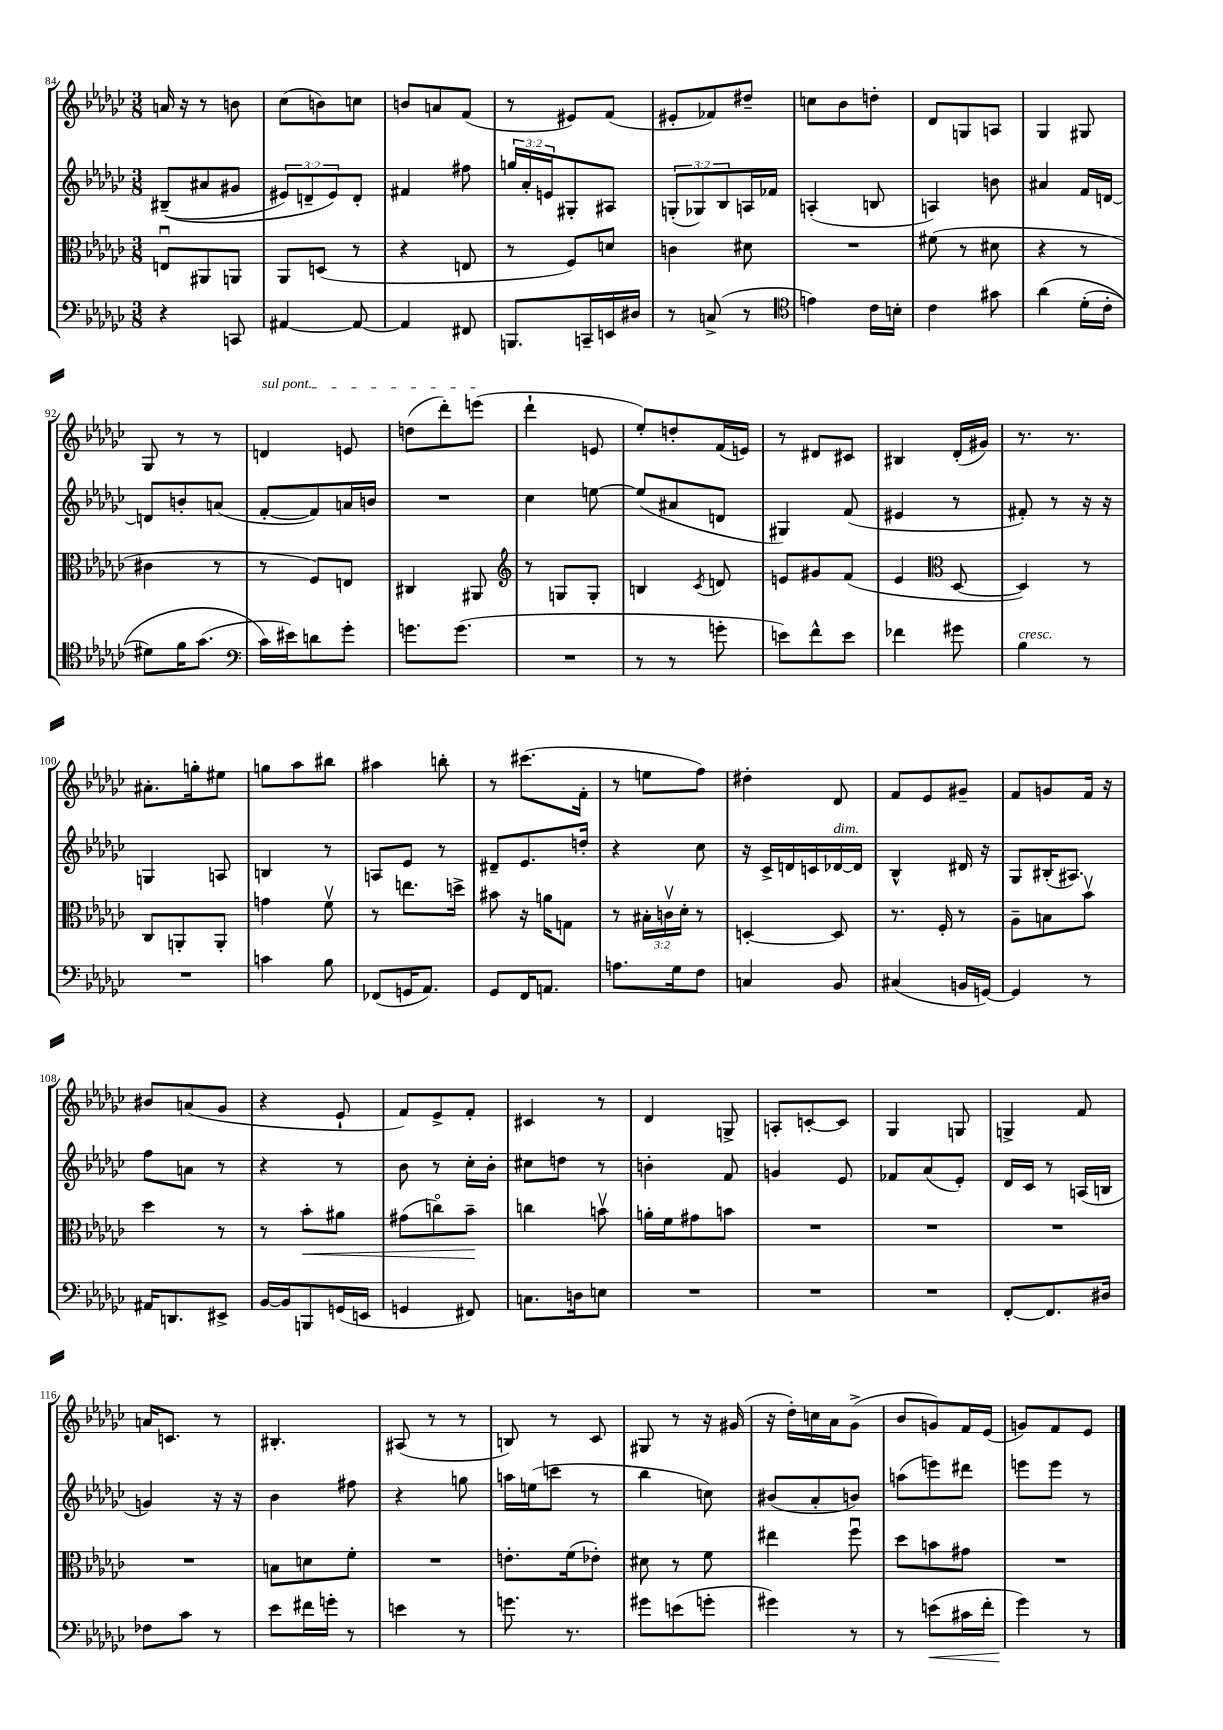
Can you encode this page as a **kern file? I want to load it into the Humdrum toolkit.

**kern	**kern	**kern	**kern
*staff4	*staff3	*staff2	*staff1
*clefF4	*clefC3	*clefG2	*clefG2
*k[b-e-a-d-g-c-]	*k[b-e-a-d-g-c-]	*k[b-e-a-d-g-c-]	*k[b-e-a-d-g-c-]
*M3/8	*M3/8	*M3/8	*M3/8
4r	8Eu	&((8B#~	16a
.	.	.	16r
.	8AA#	8a#	8r
8CC	8AA	8g#	8b
=	=	=	=
[4AA#	8AA-	12e#)	(8cc-
.	.	12d~	.
.	(8D	.	8b)
.	.	12e#&)	.
8AA#_	8r	8d'	8cc
=	=	=	=
4AA#]	4r	4f#	8b
.	.	.	8a
8FF#	8E	8ff#	(8f
=	=	=	=
8.BBB	8r	24gg	8r
.	.	24a-'	.
.	.	24e	.
.	8F)	8G#'	8e#)
16CC~	.	.	.
16EE	8d	8A#	(8f
16D#	.	.	.
=	=	=	=
8r	4c	(12G'	8e#'
.	.	12G-)	.
(8C^	.	.	8f-)
.	.	12B-	.
8r	8d#	16A	8dd#~
.	.	16f-	.
=	=	=	=
*clefC4	*	*	*
4e)	4.r	(4A'	8cc
.	.	.	8b-
16c-	.	8B	8dd'
16B'	.	.	.
=	=	=	=
4c-	(8f#	4A)	8d-
.	8r	.	8G
8g#	8d#	8b	8A
=	=	=	=
&(4a-	4r	4a#	4G-
(16d-'	8r	16f	8G#
16c-'	.	[16d	.
=	=	=	=
8d#)	4c#	8d]	8G-
16f	.	8b'	8r
(8.g-	.	.	.
.	8r	(8a	8r
=	=	=	=
*clefF4	*	*	*
16c-&)	8r	[8f'	4d
16e#)	.	.	.
8d	8F)	8f])	.
8g-'	8E	16a	8e
.	.	16b	.
=	=	=	=
8.g	4C#	4.r	(8dd
.	.	.	8ddd-')
(8.g	.	.	.
.	8AA#	.	(8eee
=	=	=	=
*	*clefG2	*	*
4.r	8r	4cc-	4ddd-`
.	8G	.	.
.	8G'	[8ee	8e
=	=	=	=
8r	4B	(8ee]	8ee-')
8r	.	8a#	8dd'
.	8qc-	.	.
8g'	8d	8d	(16f
.	.	.	16e)
=	=	=	=
8e)	8e	4G#)	8r
8f^^	8g#	.	8d#
8e	(8f	(8f	8c#
=	=	=	=
4f-	4e-	4e#	4B#
*	*clefC3	*	*
8g#	[8D-	8r	(16d-'
.	.	.	16g#)
=	=	=	=
4B-	4D-])	8f#')	8.r
.	.	8r	.
.	.	.	8.r
8r	8r	16r	.
.	.	16r	.
=	=	=	=
4.r	8C-	4G	8.a#'
.	8AA'	.	.
.	.	.	16gg'
.	8AA'	8A	8ee#
=	=	=	=
4c	4g	4B	8gg
.	.	.	8aa-
8B-	8fv	8r	8bb#
=	=	=	=
(8FF-	8r	8A	4aa#
16GG	8.ee	8e-	.
8.AA-)	.	.	.
.	.	8r	8bb'
.	16dd^	.	.
=	=	=	=
8GG-	8b#	8d#~	8r
16FF	16r	8.e-	(8.ccc#
8.AA	16a	.	.
.	8G	.	.
.	.	16dd'	16f'
=	=	=	=
8.A	8r	4r	8r
.	24B#'	.	8ee
.	24cv	.	.
16G-	.	.	.
.	24d-'	.	.
8F	8r	8cc-	8ff)
=	=	=	=
4C	[4D'	16r	4dd#'
.	.	16c-^	.
.	.	16d	.
.	.	16c	.
8BB-	8D]	[16d-	8d-
.	.	16d-]	.
=	=	=	=
(4C#	8.r	4B-^^	8f
.	.	.	8e-
.	16F'	.	.
16BB	8r	16d#	8g#~
[16GG)	.	16r	.
=	=	=	=
4GG]	8A-~	8G-	8f
.	8B	(16B#'	8g
.	.	8.A#)	.
8r	8b-v	.	16f
.	.	.	16r
=	=	=	=
16AA#	4dd-	8ff	8b#
8.DD	.	.	.
.	.	8a	(8a
8EE#^	8r	8r	8g-
=	=	=	=
[16BB-	8r	4r	4r
16BB-]	.	.	.
8BBB	8b-'	.	.
(16GG	8a#	8r	8e-`
16EE	.	.	.
=	=	=	=
4GG	(8g#	8b-	8f)
.	8cco)	8r	8e-^
8FF#)	8b-~	16cc-'	8f'
.	.	16b-'	.
=	=	=	=
8.C	4cc	8cc#	4c#
.	.	8dd	.
16D	.	.	.
8E	8bv	8r	8r
=	=	=	=
4.r	16a'	4b'	4d-
.	16f	.	.
.	8g#	.	.
.	8b	8f	8G^
=	=	=	=
4.r	4.r	4g	8A'
.	.	.	[8c'
.	.	8e-	8c]
=	=	=	=
4.r	4.r	8f-	4G-
.	.	(8a-	.
.	.	8e-')	8G
=	=	=	=
[8FF'	4.r	16d-	4G^
.	.	16c-	.
8.FF]	.	8r	.
.	.	(16A	8f
16D#	.	16B	.
=	=	=	=
8F-	4.r	4g)	16a
.	.	.	8.c
8c-	.	.	.
8r	.	16r	8r
.	.	16r	.
=	=	=	=
8e-	8B	4b-	4.B#'
16f#	8d	.	.
16g'	.	.	.
8r	8f'	8ff#	.
=	=	=	=
4e	4.r	4r	(8A#
.	.	.	8r
8r	.	8gg	8r
=	=	=	=
8.g	8.e'	16aa	8B)
.	.	(16ee	.
.	.	8ccc	8r
8.r	(16f	.	.
.	8e-')	8r	8c-
=	=	=	=
8g#	8d#	4bb-	8G#
(8e	8r	.	8r
8g'	8f	8cc)	16r
.	.	.	(16g#
=	=	=	=
4g#)	4ee#	(8b#	16r
.	.	.	16dd-')
.	.	8a-'	16cc
.	.	.	16a-
8r	8ffu	8b)	(8g-^
=	=	=	=
8r	8dd-	(8aa	8b-
(8e	8b	8eee)	8g)
16c#	8g#	8ddd#	16f
16f'	.	.	(16e-
=	=	=	=
4g-)	4.r	8eee	8g)
.	.	8eee	8f
8r	.	8r	8e-
==	==	==	==
*-	*-	*-	*-
